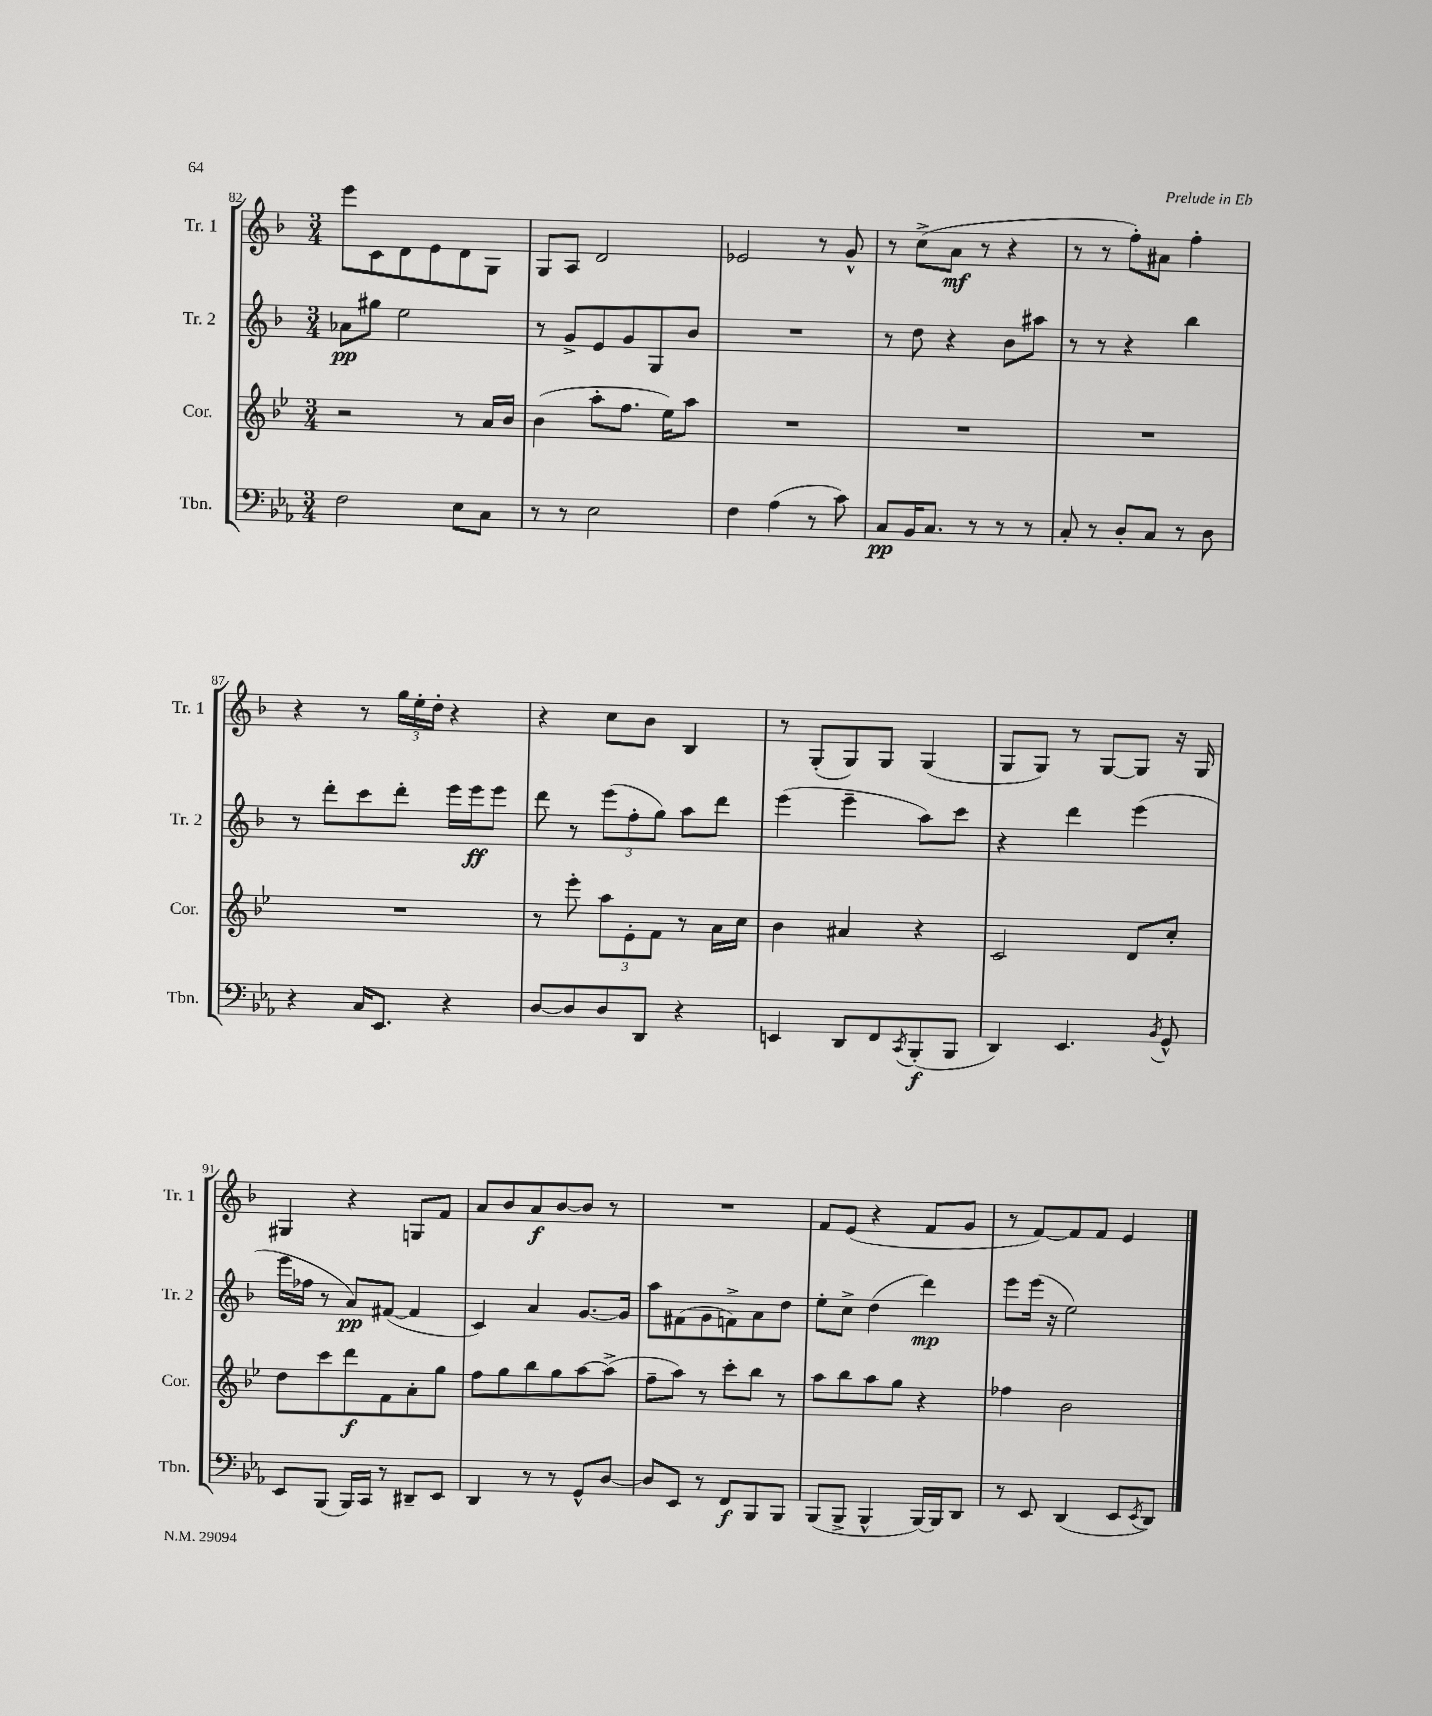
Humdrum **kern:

**kern	**kern	**kern	**kern
*staff4	*staff3	*staff2	*staff1
*clefF4	*clefG2	*clefG2	*clefG2
*k[b-e-a-]	*k[b-e-]	*k[b-]	*k[b-]
*M3/4	*M3/4	*M3/4	*M3/4
2F	2r	8a-	8eee
.	.	8gg#	8c
.	.	2ee	8d
.	.	.	8e
8E-	8r	.	8d
8C	16a	.	8G
.	16b-	.	.
=	=	=	=
8r	(4b-	8r	8G
8r	.	8g^	8A
2E-	8aa'	8e	2d
.	8.ff	8g	.
.	.	8G	.
.	16ee-)	.	.
.	8aa	8b-	.
=	=	=	=
4F	2.r	2.r	2e-
(4A-	.	.	.
8r	.	.	8r
8c)	.	.	8g^^
=	=	=	=
8C	2.r	8r	8r
16BB-	.	8dd	(8cc^
8.C	.	.	.
.	.	4r	8a
8r	.	.	8r
8r	.	8b-	4r
8r	.	8aa#	.
=	=	=	=
8C'	2.r	8r	8r
8r	.	8r	8r
8D'	.	4r	8ff')
8C	.	.	8a#
8r	.	4bb-	4ff'
8D	.	.	.
=	=	=	=
4r	2.r	8r	4r
.	.	8ddd'	.
16C	.	8ccc	8r
8.EE-	.	.	.
.	.	8ddd'	24gg
.	.	.	24ee'
.	.	.	24dd'
4r	.	16eee	4r
.	.	16eee	.
.	.	8eee	.
=	=	=	=
[8D	8r	8ddd	4r
8D]	8eee-'	8r	.
8D	12aa	(12eee	8cc
.	12e-'	12ff'	.
8DD	.	.	8b-
.	12f	12gg)	.
4r	8r	8aa	4B-
.	16a	8ddd	.
.	16cc	.	.
=	=	=	=
4EE	4b-	(4eee	8r
.	.	.	(8G'
8DD	4a#	4eee~	8G)
8FF	.	.	8G
8qCC	.	.	.
(8BBB-'	4r	8aa)	(4G
8BBB-	.	8ccc	.
=	=	=	=
4DD)	2c	4r	8G
.	.	.	8G)
4.EE-	.	4ddd	8r
.	.	.	[8G
.	8d	(4eee	8G]
8qBB-	.	.	.
8GG^^	8cc'	.	16r
.	.	.	16G
=	=	=	=
8EE-	8dd	16eee	4G#
.	.	16ff-	.
(8BBB-	8ccc	8r	.
16BBB-)	8ddd	8a)	4r
16CC	.	.	.
8r	8f	([8f#	.
8DD#~	8a'	4f#]	8G
8EE-	8gg	.	8f
=	=	=	=
4DD	8ff	4c)	8a
.	8gg	.	8b-
8r	8bb-	4a	8a
8r	8gg	.	[8b-
8GG^^	[8aa	[8.g	8b-]
[8D	(8aa^]	.	8r
.	.	16g]	.
=	=	=	=
8D]	8ff~	8aa	2.r
8EE-	8aa)	(8f#	.
8r	8r	8g	.
8FF	8ccc'	8f^)	.
8BBB-	8bb-	8a	.
8BBB-	8r	8dd	.
=	=	=	=
(8BBB-	8aa	8ee'	8f
8BBB-^	8bb-	8cc^	(8e
4BBB-^^	8aa	(4dd	4r
.	8gg	.	.
[16BBB-)	4r	4ddd)	8f
16BBB-]	.	.	.
8DD	.	.	8g
=	=	=	=
8r	4ff-	8eee	8r
8EE-	.	(16eee	[8f)
.	.	16r	.
(4DD	2b-	2ee)	8f]
.	.	.	8f
8EE-	.	.	4e
8qEE-	.	.	.
8DD)	.	.	.
==	==	==	==
*-	*-	*-	*-
